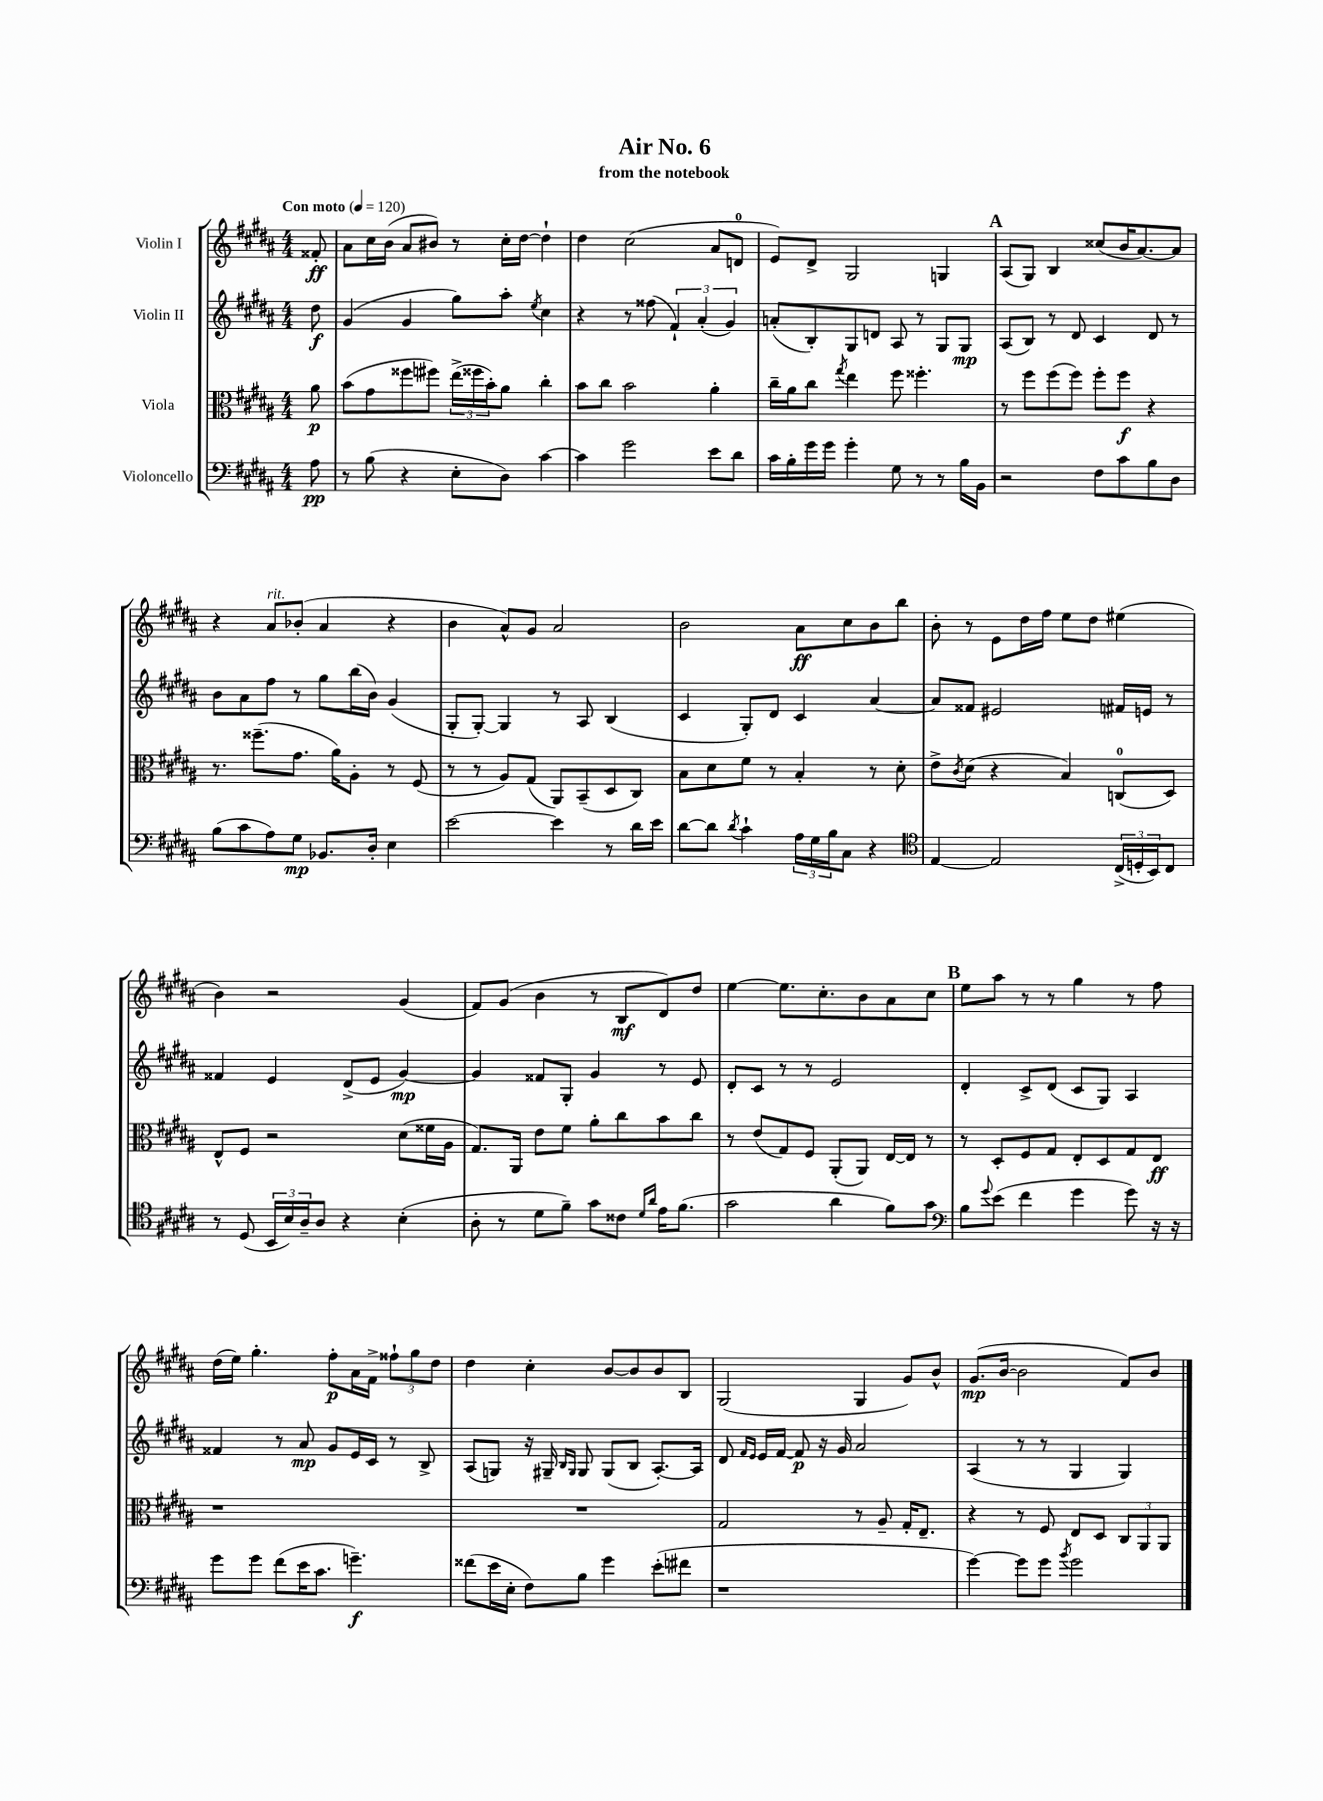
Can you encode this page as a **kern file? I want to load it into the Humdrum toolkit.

**kern	**kern	**kern	**kern
*staff4	*staff3	*staff2	*staff1
*clefF4	*clefC3	*clefG2	*clefG2
*k[f#c#g#d#a#]	*k[f#c#g#d#a#]	*k[f#c#g#d#a#]	*k[f#c#g#d#a#]
*M4/4	*M4/4	*M4/4	*M4/4
*MM120	*MM120	*MM120	*MM120
8A#	8a#	8dd#	8f##'
=	=	=	=
8r	(8b	(4g#	8a#
(8B	8g#	.	16cc#
.	.	.	(16b
4r	8ff##	4g#	8a#
.	8ff#)	.	8b#)
8E'	(24ee^	8gg#)	8r
.	24ff##	.	.
.	24b')	.	.
8D#)	8a#	8aa#'	16cc#'
.	.	.	[16dd#
.	.	8qee	.
[4c#	4cc#'	4cc#	4dd#`]
=	=	=	=
4c#]	8b	4r	4dd#
.	8cc#	.	.
2g#	2b	8r	(2cc#
.	.	(8ff##	.
.	.	6f#`)	.
.	.	(6a#'	.
8e	4a#'	.	8a#
.	.	6g#)	.
8d#	.	.	8d
=	=	=	=
16c#	16cc#~	(8a'	8e)
16B'	16a#	.	.
16g#	8cc#	8B')	8d#^
16g#	.	.	.
.	8qgg#	.	.
4g#'	4ee	8G#	2G#
.	.	8d	.
8G#	8ff#	8A#	.
8r	4.ff##'	8r	.
8r	.	8G#	4G
16B	.	8G#	.
16BB	.	.	.
=	=	=	=
2r	8r	(8A#	(8A#
.	8ff#	8B)	8G#)
.	(8ff#	8r	4B
.	8ff#)	8d#	.
8F#	8ff#'	4c#	(8cc##
8c#	8ff#	.	16b
.	.	.	[8.a#)
8B	4r	8d#	.
8D#	.	8r	8a#]
=	=	=	=
(8B	8.r	8b	4r
8c#	.	8a#	.
.	(8.ff##~	.	.
8A#)	.	8ff#	8a#
8G#	8.g#	8r	(8b-'
8.BB-	.	8gg#	4a#
.	16a#)	.	.
.	8A#'	(16bb	.
16D#'	.	16b)	.
4E	8r	(4g#	4r
.	(8F#	.	.
=	=	=	=
[2e	8r	8G#'	4b
.	8r	[8G#')	.
.	8A#)	4G#]	8a#^^)
.	(8G#	.	8g#
4e]	8AA#)	8r	2a#
.	(8BB~	8A#	.
8r	8D#	(4B	.
16d#	8C#)	.	.
16e	.	.	.
=	=	=	=
[8d#	8B	4c#	2b
8d#]	8d#	.	.
8qd#	.	.	.
4c#`	8f#	8G#')	.
.	8r	8d#	.
24A#	4B'	4c#	8a#
24G#	.	.	.
24B	.	.	.
8C#	.	.	8cc#
4r	8r	[4a#	8b
.	8d#'	.	8bb
=	=	=	=
*clefC4	*	*	*
[4E	8e^	8a#]	8b'
.	8qc#	.	.
.	(8d#	8f##	8r
2E]	4r	2e#	8e
.	.	.	16dd#
.	.	.	16ff#
.	4B)	.	8ee
.	.	.	8dd#
(24C#^	(8C	16f#	(4ee#
24D'	.	.	.
.	.	16e	.
24BB)	.	.	.
8C#	8D#)	8r	.
=	=	=	=
8r	8E^^	4f##	4b)
(8D#	8F#	.	.
24BB	2r	4e	2r
24B)	.	.	.
24A#~	.	.	.
8A#	.	.	.
4r	.	(8d#^	.
.	.	8e	.
(4B'	(8d#	[4g#)	(4g#
.	16f##	.	.
.	16A#	.	.
=	=	=	=
8A#'	8.G#)	4g#]	8f#)
8r	.	.	(8g#
.	16AA#	.	.
8d#	8e	8f##	4b
8f#~)	8f#	8G#'	.
8g#	8a#'	4g#	8r
8c##	8cc#	.	8B
16qqd#	.	.	.
16qqa#	.	.	.
16e	8b	8r	8d#)
(8.f#	.	.	.
.	8cc#	8e	8dd#
=	=	=	=
2g#	8r	8d#'	[4ee
.	(8e	8c#	.
.	8G#)	8r	8.ee]
.	8F#	8r	.
.	.	.	8.cc#'
4a#	(8AA#'	2e	.
.	8AA#)	.	8b
8f#)	[16E	.	8a#
.	16E]	.	.
8g#	8r	.	8cc#
=	=	=	=
*clefF4	*	*	*
8B	8r	4d#'	8ee
8qqg#	.	.	.
(8e	8D#'	.	8aa#
4f#	8F#	8c#^	8r
.	8G#	(8d#	8r
4g#	8E'	8c#	4gg#
.	8D#	8G#)	.
8g#)	8G#	4A#	8r
16r	8E	.	8ff#
16r	.	.	.
=	=	=	=
8g#	1r	4f##	(16dd#
.	.	.	16ee)
8g#	.	.	4.gg#'
(8f#	.	8r	.
16e	.	8a#	.
8.c#	.	.	.
.	.	8g#	8ff#'
4.g~)	.	16e	16a#
.	.	16c#	16f#^
.	.	8r	12ff##`
.	.	.	12gg#
.	.	8B^	.
.	.	.	12dd#
=	=	=	=
(8f##	1r	(8A#	4dd#
16e	.	8G)	.
16E'	.	.	.
8F#)	.	16r	4cc#'
.	.	16G#~	.
.	.	16qqB	.
.	.	16qqG#	.
8B	.	8G#	.
4g#	.	(8G#	[8b
.	.	8B	8b]
(8e'	.	[8.A#')	8b
8f#	.	.	8B
.	.	16A#]	.
=	=	=	=
1r	2G#	8d#	(2G#
.	.	16qqf#	.
.	.	16qqe	.
.	.	16e	.
.	.	[16f#	.
.	.	8f#]	.
.	.	16r	.
.	.	16g#	.
.	8r	2a#	4G#
.	8A#~	.	.
.	16G#'	.	8g#)
.	8.E~	.	.
.	.	.	8b^^
=	=	=	=
[4g#)	4r	(4A#	(8.g#
.	.	.	[16b
8g#]	8r	8r	2b]
8g#	8F#	8r	.
8qb	.	.	.
2g#	8E	4G#	.
.	8D#	.	.
.	12C#	4G#)	8f#)
.	12AA#	.	.
.	.	.	8b
.	12AA#	.	.
==	==	==	==
*-	*-	*-	*-
